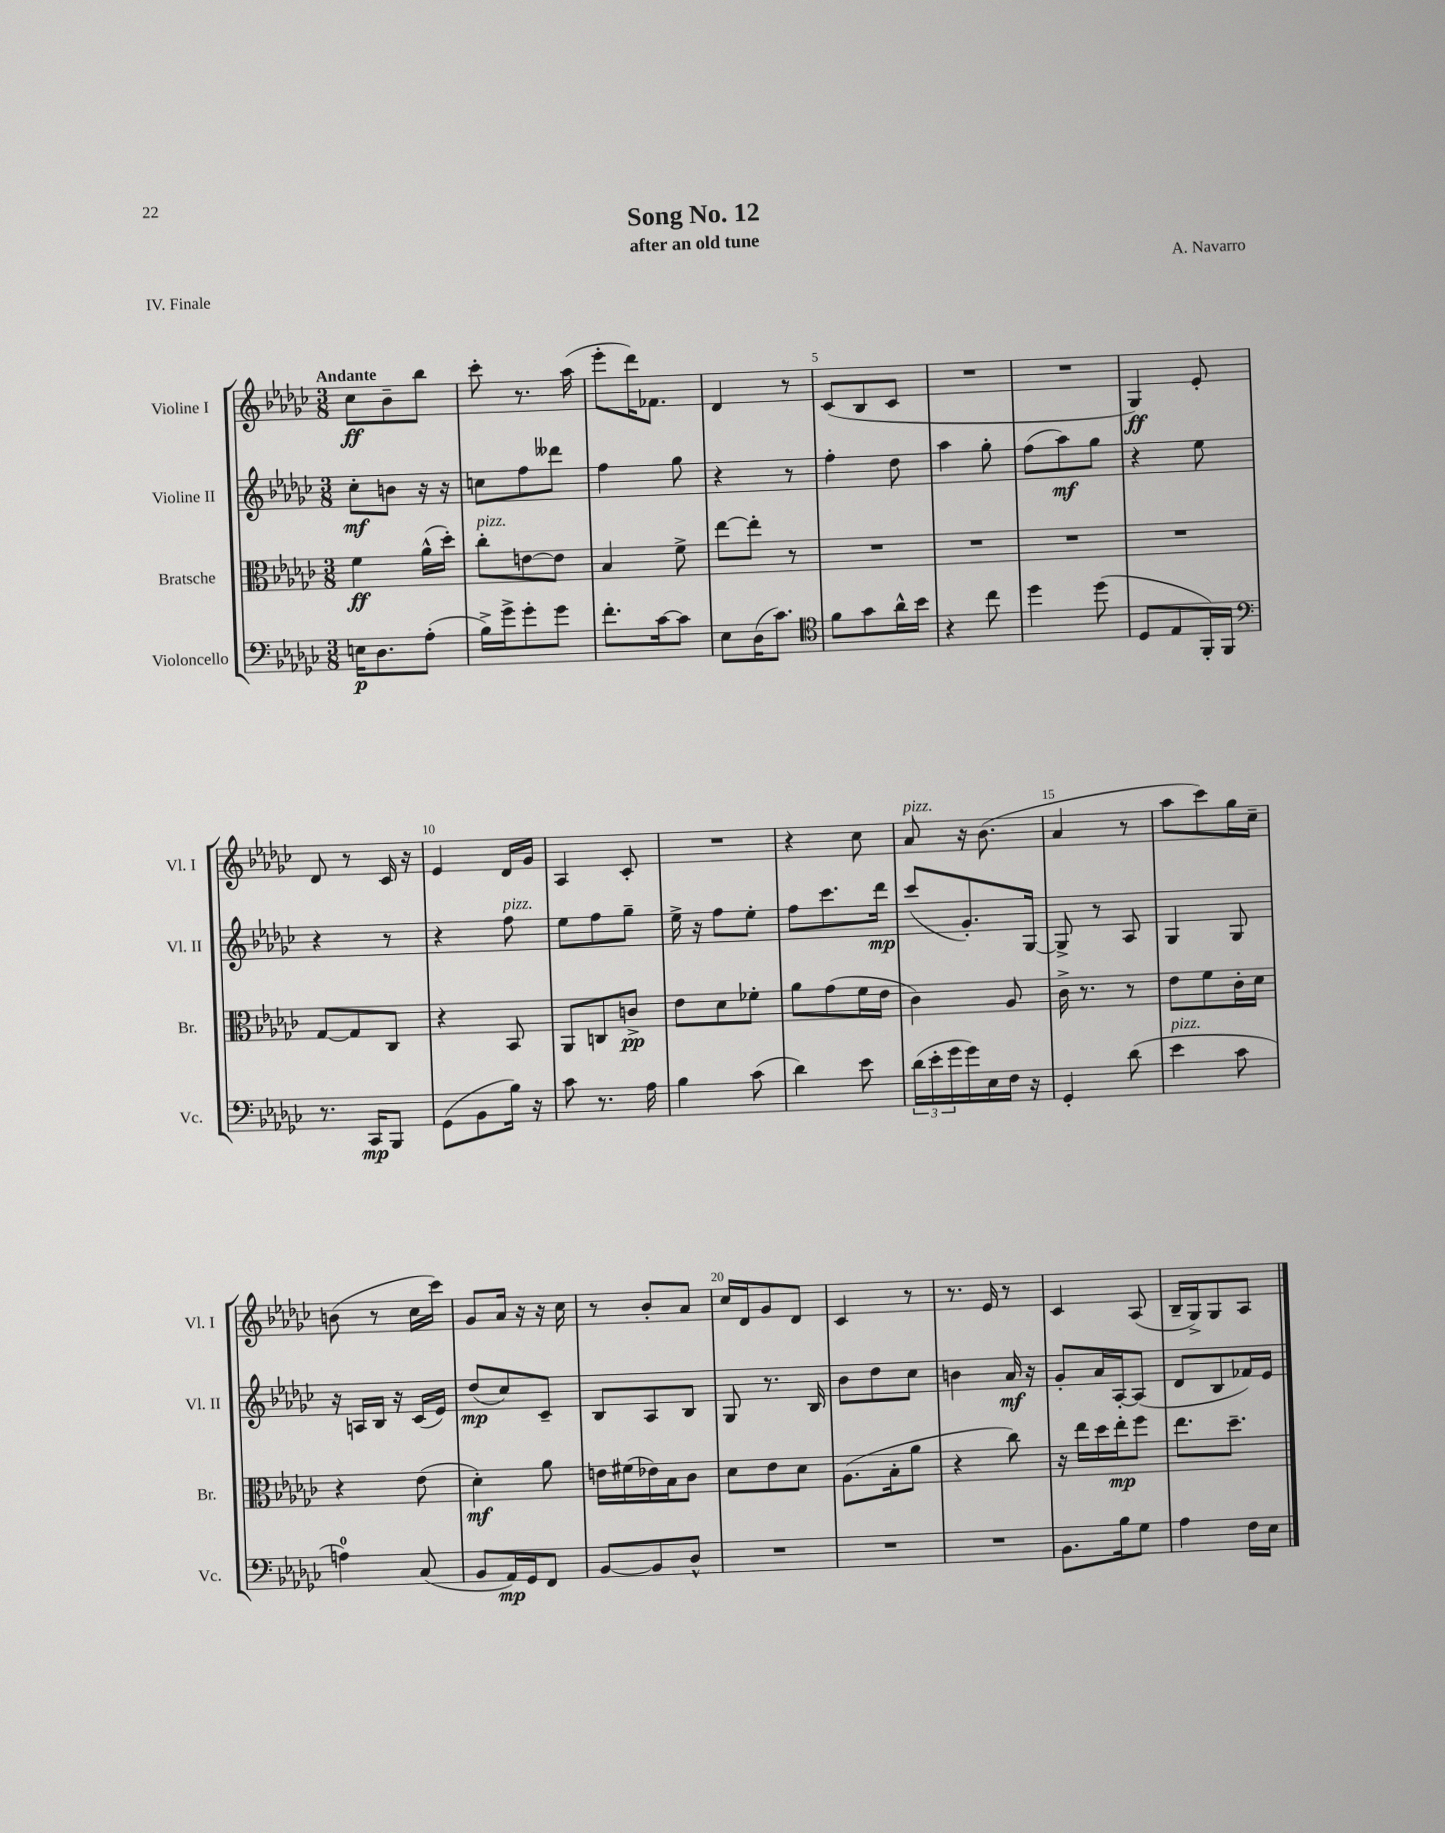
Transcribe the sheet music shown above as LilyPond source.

\header { title = "Song No. 12" composer = "A. Navarro" subtitle = "after an old tune" piece = "IV. Finale" }
<<
\new StaffGroup <<
\new Staff = "s0" \with { instrumentName = "Violine I" shortInstrumentName = "Vl. I" } {
    \clef treble \key ges \major \numericTimeSignature \time 3/8 \tempo "Andante"
    ces''8\ff bes'8-- bes''8 |
    ces'''8-. r8. aes''16( |
    ees'''8-. des'''16) fes'8. |
    des'4 r8 |
    ces'8( bes8 ces'8 |
    R4. |
    R4. |
    ges4\ff) ees'8-. |
    des'8 r8 ces'16 r16 |
    ees'4 des'16 ges'16 |
    aes4 ces'8-. |
    R4. |
    r4 ces''8 |
    aes'8^\markup { \italic "pizz." } r16 bes'8.( |
    aes'4 r8 |
    aes''8 ces'''8) ges''16 ces''16-- |
    b'8( r8 ces''16 ces'''16) |
    ges'8 aes'16 r16 r16 ces''16 |
    r8 bes'8-. aes'8 |
    ces''16 des'16 ges'8 des'8 |
    ces'4 r8 |
    r8. ees'16 r8 |
    ces'4 aes8( |
    bes16-- ges16->) ges8 aes8 \bar "|." |
}
\new Staff = "s1" \with { instrumentName = "Violine II" shortInstrumentName = "Vl. II" } {
    \clef treble \key ges \major \numericTimeSignature \time 3/8
    ces''8-.\mf b'8 r16 r16 |
    c''8 f''8 deses'''8 |
    f''4 ges''8 |
    r4 r8 |
    f''4-. des''8 |
    aes''4 ges''8-. |
    f''8( aes''8\mf) ges''8 |
    r4 ees''8 |
    r4 r8 |
    r4 f''8^\markup { \italic "pizz." } |
    ees''8 f''8 ges''8-- |
    ees''16-> r16 f''8 ees''8-. |
    f''8 ces'''8. des'''16\mp |
    ces'''8( ges'8.-.) ges16~ |
    ges8-> r8 aes8 |
    ges4 ges8 |
    r16 a16 bes16 r16 ces'16( ees'16) |
    des''8\mp( ces''8) ces'8-- |
    bes8 aes8 bes8 |
    ges8 r8. bes16 |
    bes'8 des''8 ces''8 |
    b'4 aes'16\mf r16 |
    ges'8-. aes'16 aes16~-. aes8( |
    des'8 bes8 fes'16) ees'16 \bar "|." |
}
\new Staff = "s2" \with { instrumentName = "Bratsche" shortInstrumentName = "Br." } {
    \clef alto \key ges \major \numericTimeSignature \time 3/8
    f'4\ff aes'16-^( des''16-.) |
    ces''8-.^\markup { \italic "pizz." } e'8~ e'8 |
    bes4 f'8-> |
    ees''8~ ees''8-. r8 |
    R4. |
    R4. |
    R4. |
    R4. |
    ges8~ ges8 ces8 |
    r4 bes,8 |
    aes,8 c8 c'8->\pp |
    ees'8 des'8 fes'8-. |
    aes'8 ges'8( f'16 ees'16 |
    ces'4) aes8 |
    ces'16-> r8. r8 |
    ees'8 f'8 ces'16-. des'16 |
    r4 ees'8( |
    des'4-.\mf) aes'8 |
    e'16 fis'16( ees'16) bes16 ces'8 |
    des'8 ees'8 des'8 |
    aes8.( bes16-. aes'8 |
    r4 ces''8) |
    r16 ees''16 des''16 ees''16-.\mp f''8 |
    ees''8. des''8.-- \bar "|." |
}
\new Staff = "s3" \with { instrumentName = "Violoncello" shortInstrumentName = "Vc." } {
    \clef bass \key ges \major \numericTimeSignature \time 3/8
    e16\p des8. aes8-.( |
    bes16->) ges'16-> ges'8-. ges'8 |
    f'8.-. ces'16~ ces'8 |
    ees8 des16( ces'8.) |
    \clef tenor f'8 ges'8 aes'16-^ bes'16 |
    r4 ces''8 |
    des''4 des''8( |
    des8 ees8 f,16-.) f,16 |
    \clef bass r8. ces,16\mp bes,,8 |
    ges,8( bes,8 bes16) r16 |
    ces'8 r8. aes16 |
    bes4 ces'8( |
    des'4) ees'8 |
    \tuplet 3/2 { des'16( ees'16-. ges'16 } ges'16) ees16 f16 r16 |
    ges,4-. des'8( |
    ees'4^\markup { \italic "pizz." } ces'8 |
    a4-0) ces8( |
    bes,8 aes,16\mp) ges,16 f,8 |
    bes,8~ bes,8 des8-^ |
    R4. |
    R4. |
    R4. |
    bes,8. bes16 ges8 |
    aes4 f16 ees16 \bar "|." |
}
>>
>>
\layout { \context { \Score \override BarNumber.break-visibility = ##(#f #t #t) barNumberVisibility = #(every-nth-bar-number-visible 5) } }
